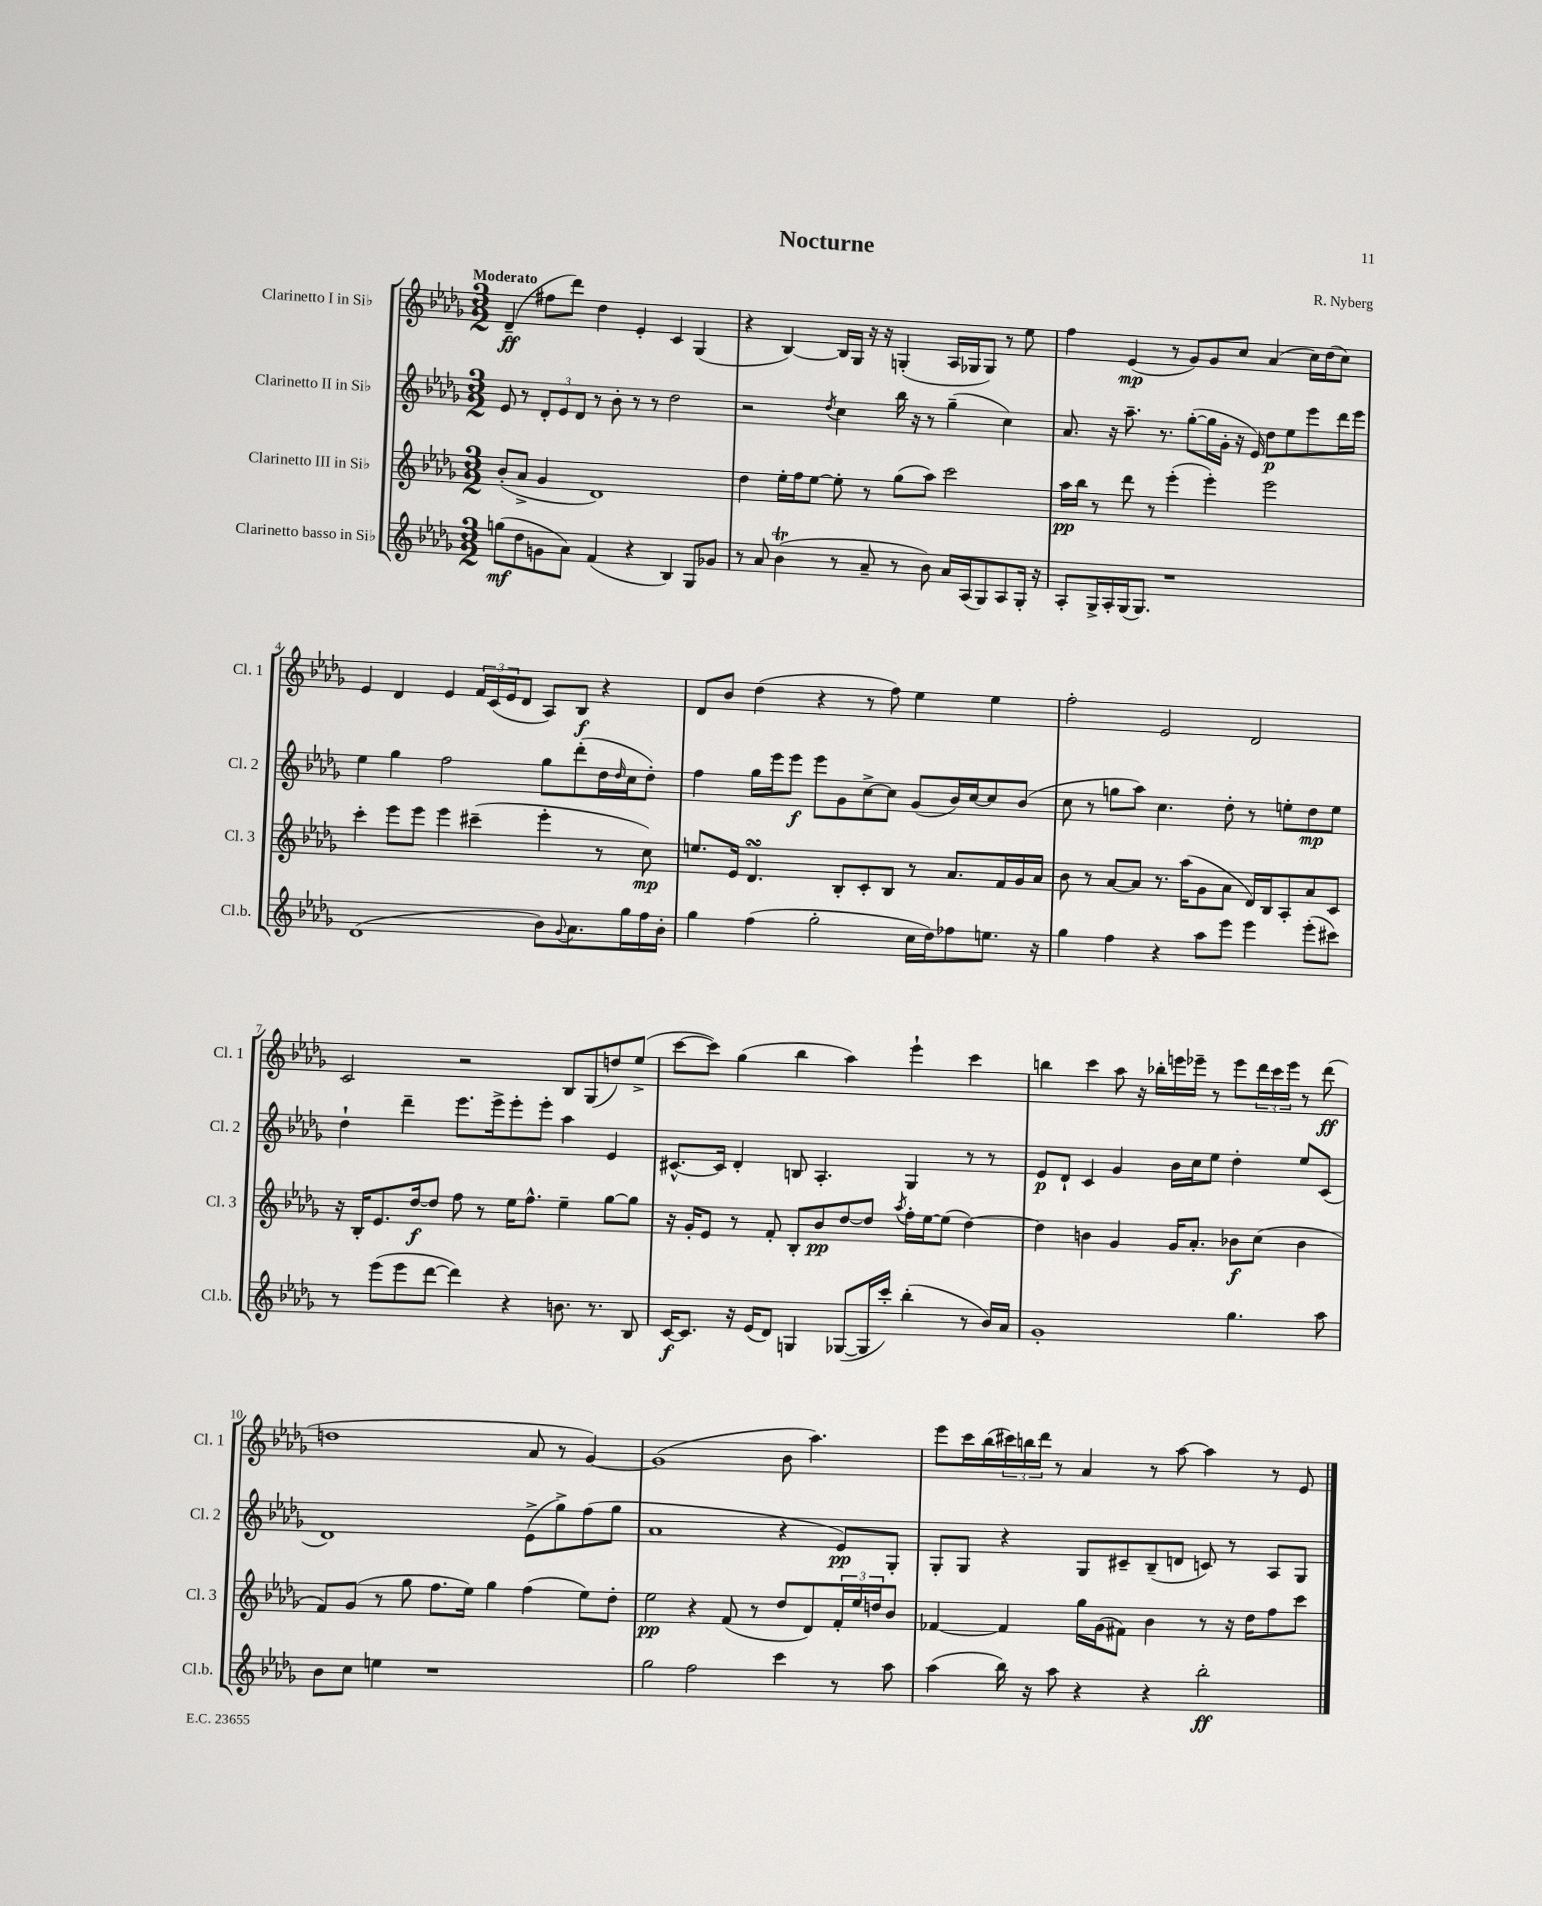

**kern	**kern	**kern	**kern
*staff4	*staff3	*staff2	*staff1
*clefG2	*clefG2	*clefG2	*clefG2
*k[b-e-a-d-g-]	*k[b-e-a-d-g-]	*k[b-e-a-d-g-]	*k[b-e-a-d-g-]
*M3/2	*M3/2	*M3/2	*M3/2
(8gg\L	(8b-'/L	8e-/	(4d-~/
8dd-\	8a-^/J	8r	.
8g\	4g-/	12d-'/L	8ff#\L
.	.	12e-/	.
8a-\J)	.	.	8ddd-\J)
.	.	12d-/J	.
(4f/	1d-)	8r	4dd-\
.	.	8b-'\	.
4r	.	8r	4e-'/
.	.	8r	.
4B-/)	.	2dd-\	4c/
8G-/L	.	.	(4G-/
8g-/J	.	.	.
=	=	=	=
8r	4dd-\	2r	4r
8a-/	.	.	.
(4b-\	16ee-'\LL	.	[4B-/)
.	16ff\J	.	.
.	[8ee-\J	.	.
.	.	8qdd-/	.
8r	8ee-'\]	4cc\	16B-/]LL
.	.	.	16G-/JJ
8a-~/	8r	.	16r
.	.	.	16r
8r	(8gg-\L	16bb-\	(4G'/
.	.	16r	.
8b-\)	8aa-\J)	8r	.
16a-/LL	2ccc\	(4gg-~\	16A-/LL
(16A-/J	.	.	16G-/J
8G-/)	.	.	8G-/J)
8A-/	.	4cc\)	8r
16G-'/Jk	.	.	8ee-\
16r	.	.	.
=	=	=	=
8A-'/L	16aa-\LL	8.a-/	4ff\
.	16bb-\JJ	.	.
16G-^/L	8r	.	.
16A-'/	.	16r	.
(16G-/J	8ddd-\	8.aa-~\	(4e-/
8.G-/J)	.	.	.
.	8r	.	.
.	.	8.r	.
1r	(4eee-'\	.	8r
.	.	([8gg-'\L	8g-/L)
.	4eee-'\)	16gg-\]L	8g-/
.	.	16g-'\JJ	.
.	.	16r	8cc/J
.	.	16e-/)	.
.	2eee-\	8dd-\L	(4a-/
.	.	8ee-\	.
.	.	8eee-\	16cc\LL)
.	.	.	(16dd-\J
.	.	16ddd-\L	8cc\J)
.	.	16eee-\JJ	.
=	=	=	=
(1d-	4ccc'\	4ee-\	4e-/
.	8eee-\L	4gg-\	4d-/
.	8eee-\J	.	.
.	4eee-\	2ff\	4e-/
.	(4ccc#~\	.	24f/LL
.	.	.	(24c/
.	.	.	24e-/J
.	.	.	8d-/J
8b-\L)	4eee-'\	8gg-\L	8A-/L)
8qqg-/	.	.	.
8.a-\	.	(8ddd-'\	8B-/J
.	8r	16dd-\L	4r
.	.	16qqdd-/	.
16gg-\L	.	16cc\J	.
16ff\	8cc\)	8dd-'\J)	.
16b-'\JJ	.	.	.
=	=	=	=
4gg-\	8.ee/L	4ff\	8d-/L
.	.	.	8b-/J
.	16e-/Jk	.	.
(4ff\	4.d-/	16gg-\LL	(4dd-\
.	.	16eee-\J	.
.	.	8eee-\J	.
2gg-'\	.	8eee-\L	4r
.	8B-'/L	8g-\	.
.	8c'/	[8cc^\	8r
.	8B-/J	8cc\]J	8ff\)
16cc\LL	8r	(8g-/L	4ee-\
16dd-\J)	.	.	.
8ff-\	8.a-/L	16b-/L)	.
.	.	[16cc/J	.
8.ee\J	.	8cc/]	4ee-\
.	16f/L	.	.
.	16g-/	(8b-/J	.
16r	16a-/JJ	.	.
=	=	=	=
4gg-\	8b-\	8cc\	2ff'\
.	8r	8r	.
4ff\	[8a-/L	8gg\L	.
.	8a-/]J	8aa-\J)	.
4r	8.r	4.cc\	2e-/
.	(16aa-\LK	.	.
8aa-\L	8g-\	.	.
8eee-\J	8a-\J	8dd-'\	.
4eee-\	16d-/LL)	8r	2d-/
.	16B-/J	.	.
.	8A-'/	8ee'\L	.
(8eee-'\L	8a-/	8dd-\	.
8ccc#\J)	8c/J	8ee\J	.
=	=	=	=
8r	16r	4dd-`\	2c/
.	16B-'/LK	.	.
(8eee-\L	8.e-/	.	.
8eee-\	.	4ddd-~\	.
.	[16dd-/k	.	.
[8ddd-\J	8dd-/]J	.	.
4ddd-\])	8ff\	8.eee-\L	2r
.	8r	.	.
.	.	16eee-^\k	.
4r	16ee-\LK	8eee-'\	.
.	8.ff^^\J	.	.
.	.	8eee-'\J	.
8.b\	4ee-~\	4aa-\	8B-/L
.	.	.	(8G-/
8.r	.	.	.
.	[8gg-\L	4e-/	8dd/)
8B-/	8gg-\]J	.	(8ee-^/J
=	=	=	=
[16c/LK	16r	[8.c#^^/L	[8ccc\L
8.c/]J	16g-'/LK	.	.
.	8e-/J	.	8ccc\]J)
.	.	16c#/]Jk	.
16r	8r	4d-'/	(4gg-\
(16e-/LK	.	.	.
8d-/J)	8f'/	.	.
4G/	8B-'/L	8B/	4bb-\
.	8b-/	4.A-'/	.
([8G-/L	[8dd-/	.	4aa-\)
16G-/]L	8dd-/]J	.	.
16ccc'/JJ)	.	.	.
.	8qaa-/	.	.
(4bb-'\	16ff'\LL	4G-/	4eee-`\
.	[16ee-\J	.	.
.	(8ee-\]J	.	.
8r	[4dd-\)	8r	4ccc\
16b-/LL)	.	8r	.
16a-/JJ	.	.	.
=	=	=	=
1g-'	4dd-\]	8e-/L	4bb\
.	.	8d-`/J	.
.	4b\	4c/	4ccc\
.	4g-/	4g-/	8aa-\
.	.	.	16r
.	.	.	16bb-'\LL
.	16g-/LK	16b-\LL	16eee\
.	8.a-'/J	16cc\J	16eee-~\JJ
.	.	8ee-\J	8r
4.gg-\	8b-\L	4dd-'\	8eee-\L
.	(8cc\J	.	24ddd-\L
.	.	.	24ccc\
.	.	.	24eee-\JJ
.	4b-\	8ee-/L	8r
8aa-\	.	(8c/J	(8ddd-\
=	=	=	=
8b-\L	8f/L)	1d-)	1dd
8cc\J	(8g-/J	.	.
4ee\	8r	.	.
.	8gg-\	.	.
1r	8.ff\L	.	.
.	16ee-\Jk)	.	.
.	4gg-\	.	.
.	(4ff\	(8e-^\L	8a-/
.	.	8gg-^\)	8r
.	8ee-\L)	(8ff\	[4g-/)
.	8dd-'\J	8gg-\J	.
=	=	=	=
2gg-\	2ee-\	1a-	(1g-]
2ff\	4r	.	.
.	(8f/	.	.
.	8r	.	.
4ccc\	8dd-/L	4r	8b-\
.	8d-/)	.	4.aa-\)
8r	24f'/L	8e-/L)	.
.	24ee-/	.	.
.	24dd/J	.	.
8aa-\	8b-/J	8G-'/J	.
=	=	=	=
(4aa-\	[4f-/	8G-'/L	8eee-\L
.	.	8G-/J	16ccc\L
.	.	.	(16bb-\
16bb-\)	4f-/]	4r	24ccc#\)
.	.	.	24bb\
16r	.	.	.
.	.	.	24ddd-\JJ
8aa-\	.	.	8r
4r	16gg-\LL	8G-/L	4a-/
.	(16g-\J	.	.
.	8f#\J)	8c#~/	.
4r	4b-\	(8B-~/	8r
.	.	8d/J	[8aa-\
2bb-'\	8r	8c/)	4aa-\]
.	16r	8r	.
.	16dd-\LK	.	.
.	8ff\	8A-/L	8r
.	8ccc\J	8G-/J	8e-/
==	==	==	==
*-	*-	*-	*-
